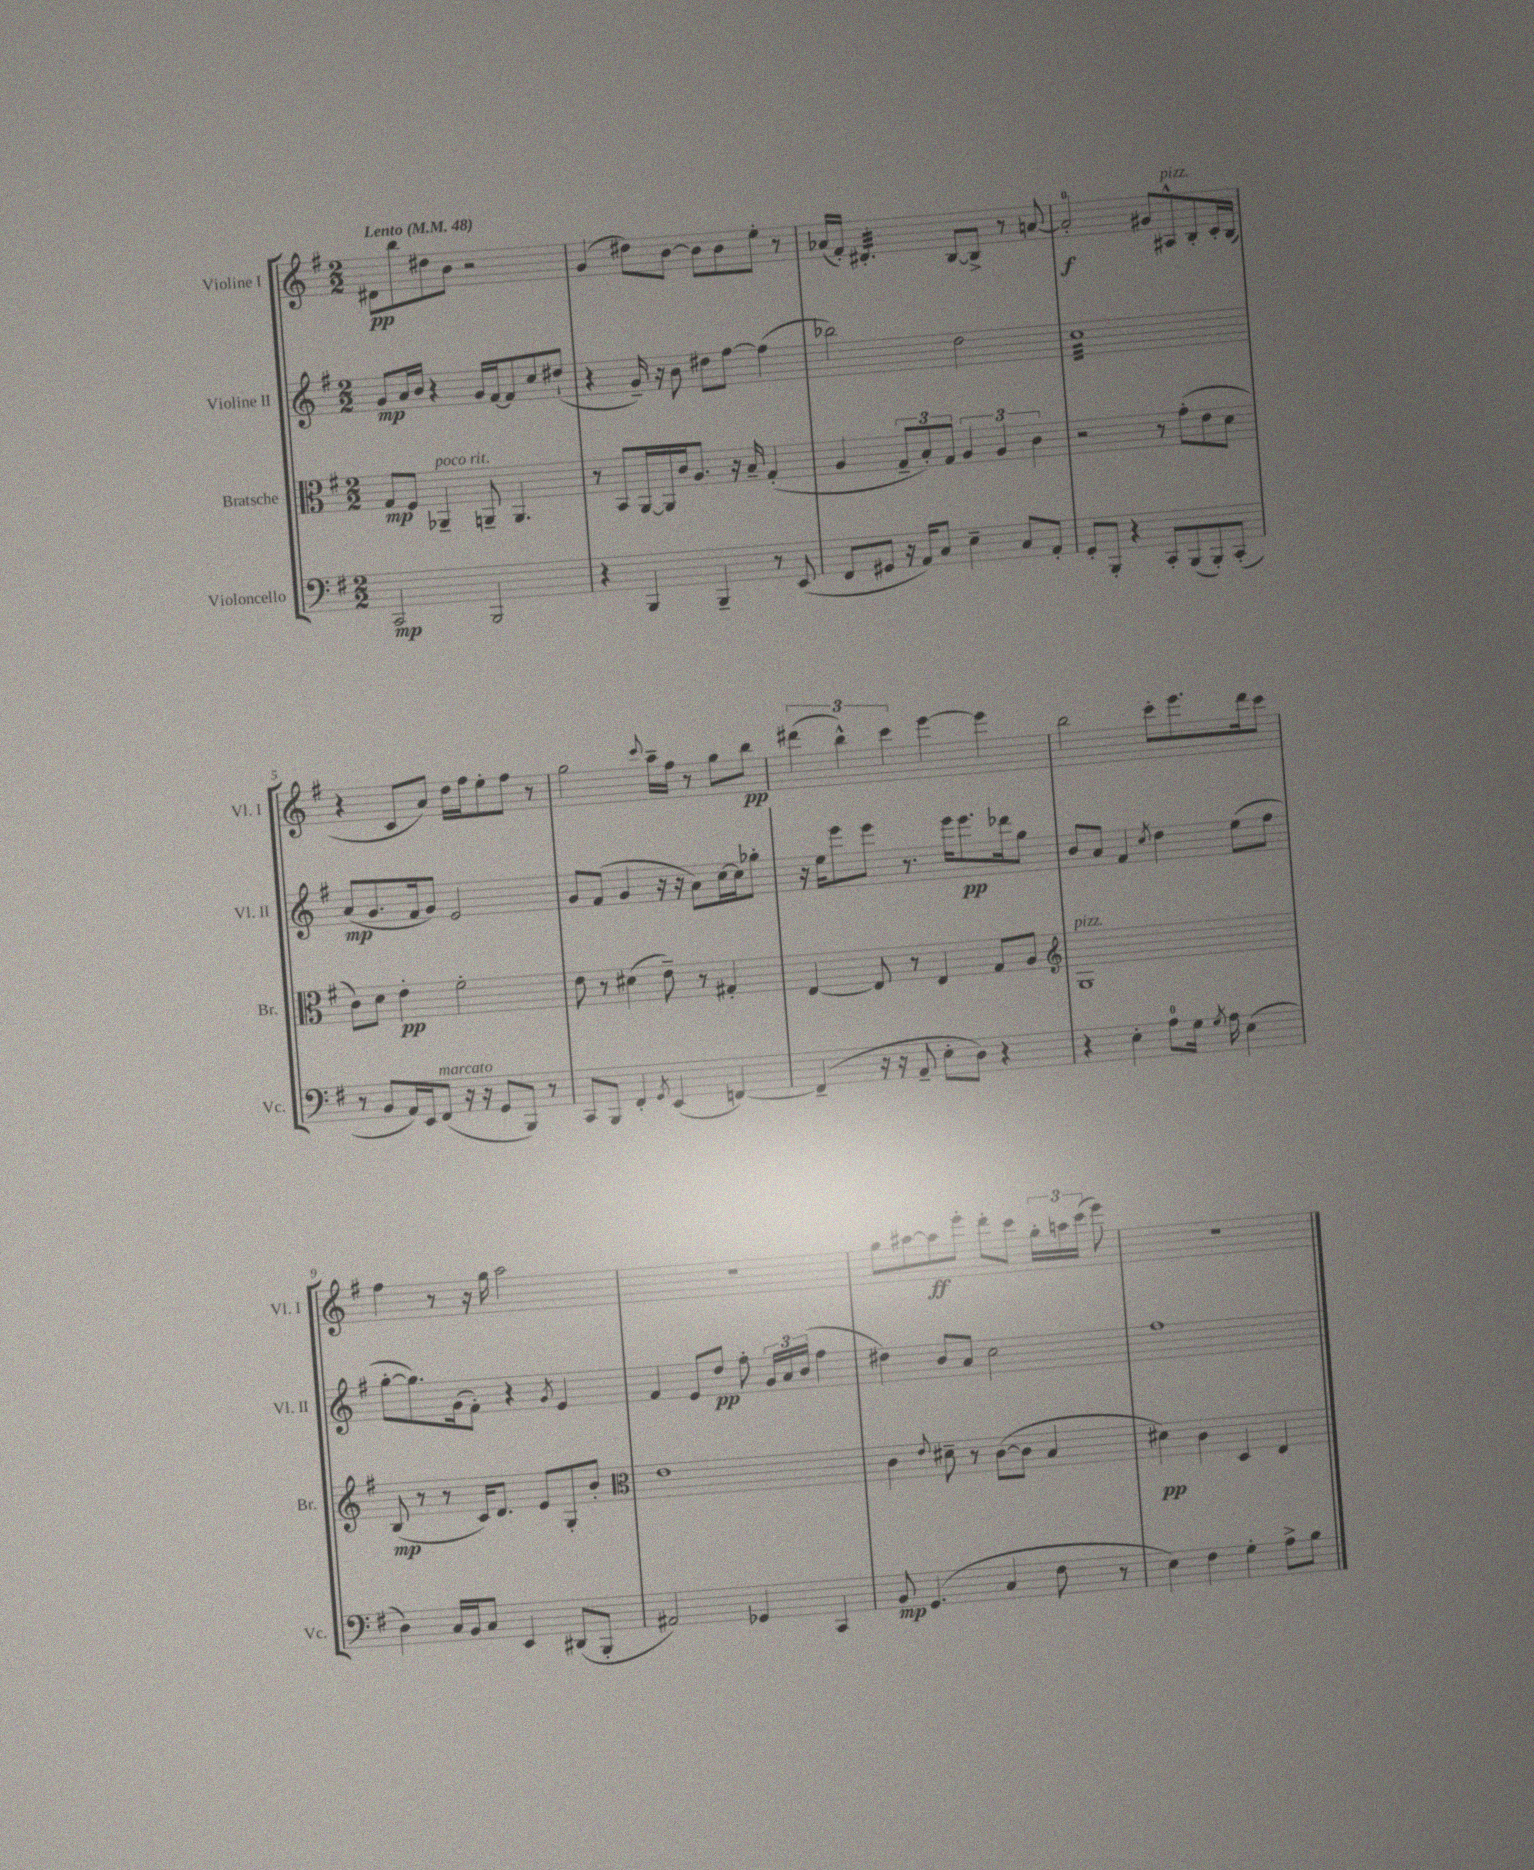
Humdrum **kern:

**kern	**kern	**kern	**kern
*staff4	*staff3	*staff2	*staff1
*clefF4	*clefC3	*clefG2	*clefG2
*k[f#]	*k[f#]	*k[f#]	*k[f#]
*M2/2	*M2/2	*M2/2	*M2/2
*MM48	*MM48	*MM48	*MM48
2CC	8G	8g	8d#
.	8F#	16a	8bb
.	.	16b	.
.	4AA-~	4r	8dd#
.	.	.	8b
2BBB	8AA~	16g	2r
.	.	[16f#	.
.	4.AA	8f#]	.
.	.	8cc	.
.	.	(8dd#`	.
=	=	=	=
4r	8r	4r	(4g
.	8BB	.	.
4BBB	[16AA	16g~)	8dd#)
.	16AA]	16r	.
.	16c	8b	[8b
.	8.A	.	.
4BBB~	.	8dd#	8b]
.	16r	[8ff#	8b
.	16B~	.	.
8r	(4G'	(4ff#]	8ee'
(8EE	.	.	8r
=	=	=	=
8FF#	4A	2bb-)	(16a-
.	.	.	16f#')
8GG#	.	.	4.d#'
16r	12G~	.	.
16AA)	.	.	.
.	12B')	.	.
8C	.	.	.
.	12G	.	.
4E~	6A	2dd	[8B
.	.	.	8B^]
.	6A	.	.
8C	.	.	8r
.	6c	.	.
8AA'	.	.	[8a
=	=	=	=
8GG'	2r	1cc	2a']
8BBB'	.	.	.
4r	.	.	.
8CC'	8r	.	8g#
(8BBB	(8g'	.	8A#^^
8BBB')	8e	.	8B'
(8CC'	8d	.	16c'
.	.	.	(16B
=	=	=	=
8r	8c)	(8a	4r
8BB	8d	8.g	.
16AA)	4e'	.	8c
16EE	.	16f#	.
(8FF#	.	8g)	8a)
16r	2f#'	2e	16dd
16r	.	.	16ff#
8GG	.	.	8ee'
8BBB)	.	.	8ff#
8r	.	.	8r
=	=	=	=
8CC	8e	8g	2gg
8BBB	8r	(8f#	.
4FF#'	(4d#	4g	.
8qGG	.	.	8qqccc
(4EE	8e~)	16r	16aa~
.	.	16r	16ff#
.	8r	8a)	8r
[4FF)	4G#'	[16cc	8gg
.	.	16cc]	.
.	.	8gg-'	8bb
=	=	=	=
(4FF~]	[4E	16r	(6ddd#
.	.	16ee	.
.	.	8eee	.
.	.	.	6bb^^)
16r	8E]	8eee	.
16r	.	.	.
.	.	.	6ccc
8AA~	8r	8.r	.
8E'	4E	.	[4eee
.	.	16eee	.
8D)	.	8.eee	.
4r	8G	.	4eee]
.	.	16ddd-	.
.	8A	8gg	.
=	=	=	=
*	*clefG2	*	*
4r	1G	8b	2bb
.	.	8a	.
4E'	.	4f#	.
.	.	8qcc	.
8A	.	4dd	8ccc'
16G	.	.	8.eee
8qG	.	.	.
16A	.	.	.
(4E	.	(8ee	.
.	.	.	16ddd
.	.	8ff#	8ccc
=	=	=	=
4D)	(8B	[8gg'	4ff#
.	8r	8.gg])	.
16C	8r	.	8r
16BB	.	(16g	.
8C	16c)	8f#')	16r
.	8.d	.	16gg
4EE	.	4r	2aa
.	8e	.	.
.	.	8qg	.
(8DD#	8G'	4e	.
8BBB'	8b'	.	.
=	=	=	=
*	*clefC3	*	*
2AA#)	1e	4f#	1r
.	.	8e	.
.	.	8dd	.
4GG-	.	8ff#'	.
.	.	24g	.
.	.	24a	.
.	.	(24b	.
4CC	.	4ff#	.
=	=	=	=
8BB	4c	4dd#)	8gg
(4.GG	.	.	[8aa#
.	8qqe	.	.
.	8d#~	8b	8aa#]
.	8r	8a	8eee'
4C	([8c	2cc	8ddd'
.	8c]	.	8ccc
8F#	4B	.	24gg'
.	.	.	24aa
.	.	.	(24ccc
8r	.	.	8eee)
=	=	=	=
4E)	4d#)	1ff#	1r
4F#	4c	.	.
4G'	4D	.	.
8A^	4E	.	.
8B	.	.	.
==	==	==	==
*-	*-	*-	*-
